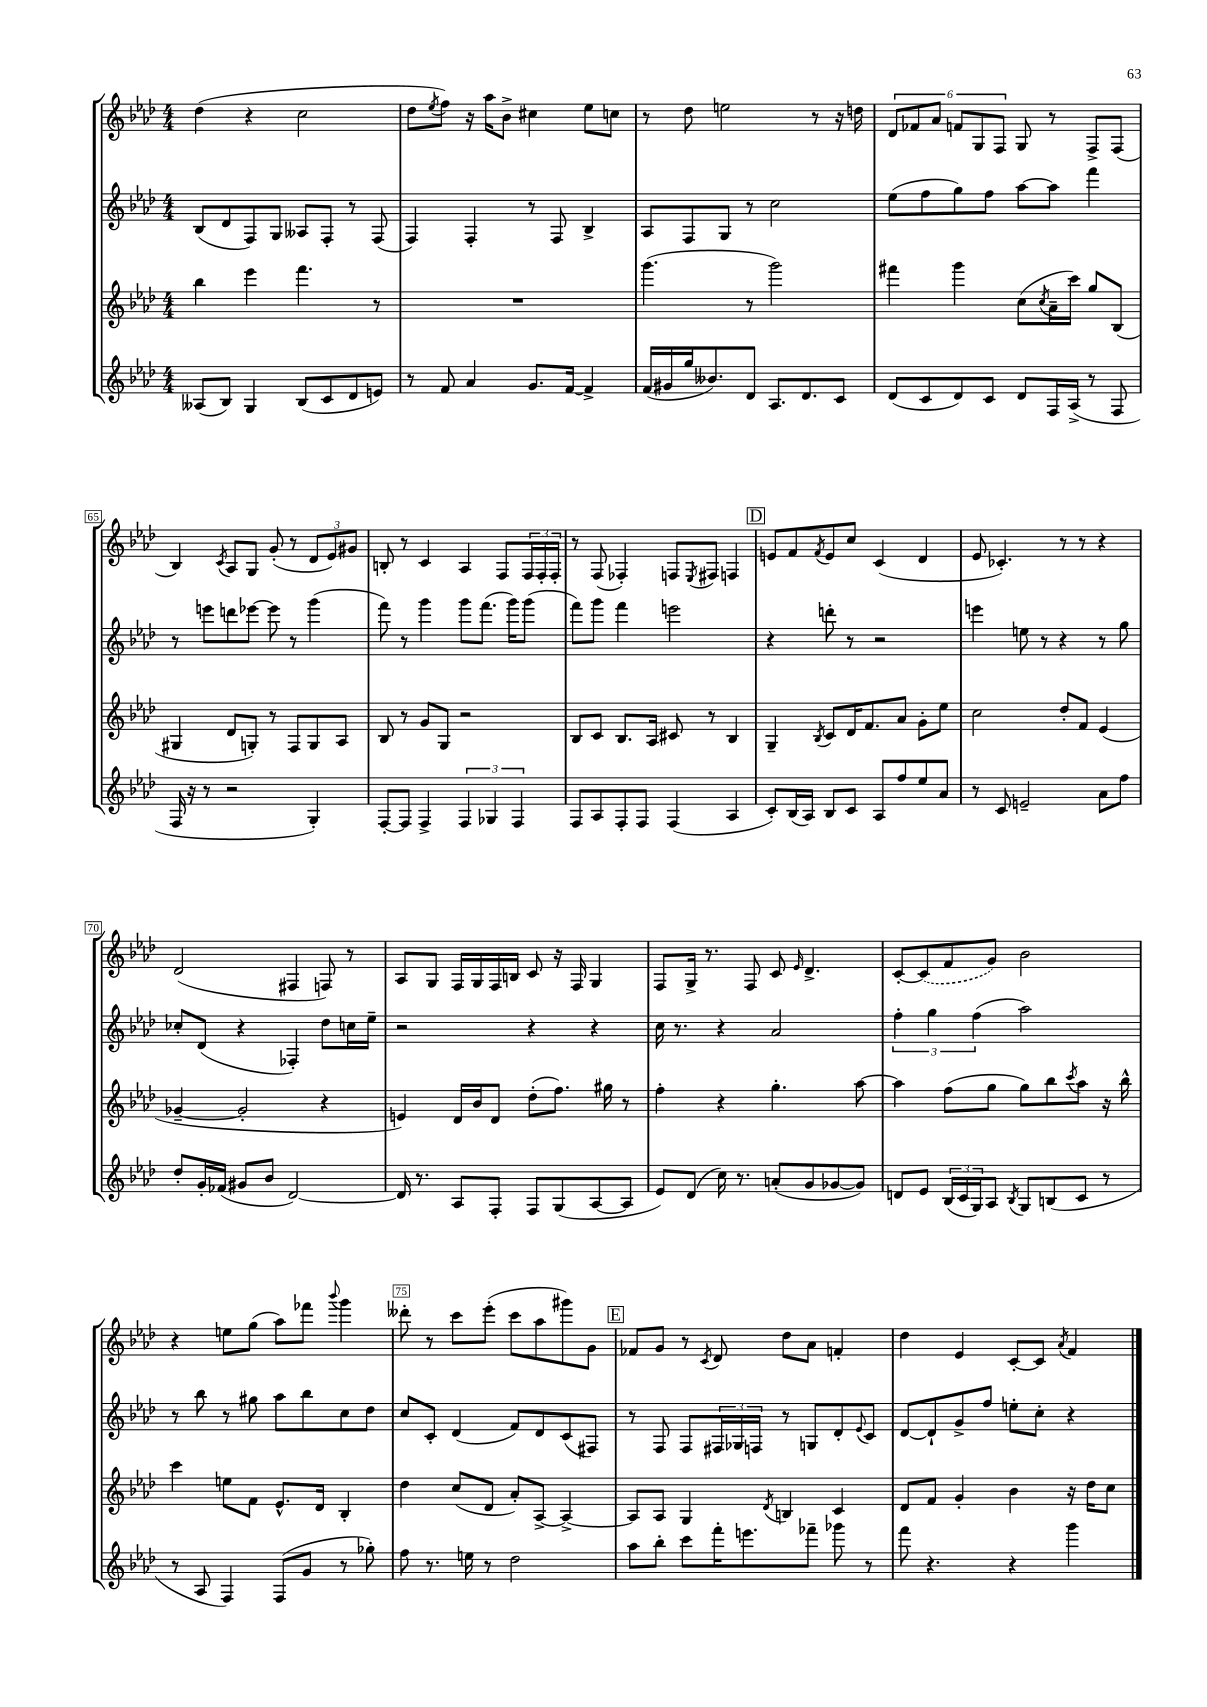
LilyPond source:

<<
\new StaffGroup <<
\new Staff = "s0" {
    \clef treble \key aes \major \numericTimeSignature \time 4/4
    des''4( r4 c''2 |
    des''8 \acciaccatura { ees''8 } f''8) r16 aes''16 bes'8-> cis''4 ees''8 c''8 |
    r8 des''8 e''2 r8 r16 d''16 |
    \tuplet 6/4 { des'8 fes'8 aes'8 f'8 g8 f8 } g8 r8 f8-> f8( |
    bes4) \acciaccatura { c'8 } aes8 g8 g'8-.( r8 \tuplet 3/2 { des'8 ees'8) gis'8 } |
    b8-. r8 c'4 aes4 f8 \tuplet 3/2 { f16 f16-. f16-. } |
    r8 f8( fes4-.) f8 \acciaccatura { ees8 } fis8 f4 |
    \mark \markup { \box "D" } e'8 f'8 \acciaccatura { f'8 } e'8 c''8 c'4( des'4 |
    ees'8 ces'4.-.) r8 r8 r4 |
    des'2( fis4 f8) r8 |
    aes8 g8 f16 g16 f16 b16 c'8 r16 f16 g4 |
    f8 g16-> r8. f8 c'8 \grace { ees'16 } des'4.-> |
    c'8~-. \once \slurDashed c'8( f'8 g'8) bes'2 |
    r4 e''8 g''8( aes''8) fes'''8 \appoggiatura { bes'''8 } g'''4 |
    deses'''8-. r8 c'''8 ees'''8-.( c'''8 aes''8 gis'''8) g'8 |
    \mark \markup { \box "E" } fes'8 g'8 r8 \acciaccatura { c'8 } des'8 des''8 aes'8 f'4-. |
    des''4 ees'4 c'8~-. c'8 \acciaccatura { aes'8 } f'4 \bar "|." |
}
\new Staff = "s1" {
    \clef treble \key aes \major \numericTimeSignature \time 4/4
    bes8( des'8 f8) g8 aeses8 f8-. r8 f8( |
    f4) f4-. r8 f8 bes4-> |
    aes8 f8 g8 r8 c''2 |
    ees''8( f''8 g''8) f''8 aes''8~ aes''8 f'''4 |
    r8 e'''8 d'''8 ees'''8~ ees'''8 r8 g'''4( |
    f'''8) r8 g'''4 g'''8 f'''8.( g'''16) g'''8( |
    f'''8) g'''8 f'''4 e'''2 |
    \mark \markup { \box "D" } r4 d'''8-. r8 r2 |
    e'''4 e''8 r8 r4 r8 g''8 |
    ces''8-. des'8( r4 fes4-.) des''8 c''16 ees''16-- |
    r2 r4 r4 |
    c''16 r8. r4 aes'2 |
    \tuplet 3/2 { f''4-. g''4 f''4( } aes''2) |
    r8 bes''8 r8 gis''8 aes''8 bes''8 c''8 des''8 |
    c''8 c'8-. des'4( f'8) des'8 c'8( fis8) |
    \mark \markup { \box "E" } r8 f8 f8 \tuplet 3/2 { fis16 ges16 f16 } r8 g8 des'8-. \appoggiatura { ees'8 } c'8 |
    des'8~ des'8-! g'8-> f''8 e''8-. c''8-. r4 \bar "|." |
}
\new Staff = "s2" {
    \clef treble \key aes \major \numericTimeSignature \time 4/4
    bes''4 ees'''4 f'''4. r8 |
    R1 |
    g'''4.( r8 g'''2) |
    fis'''4 g'''4 c''8( \acciaccatura { c''8 } aes'16-- c'''16) g''8 bes8( |
    gis4 des'8 g8-.) r8 f8 g8 aes8 |
    bes8 r8 g'8 g8 r2 |
    bes8 c'8 bes8. aes16 cis'8 r8 bes4 |
    \mark \markup { \box "D" } g4-- \acciaccatura { bes8 } c'8 des'16 f'8. aes'8 g'8-. ees''8 |
    c''2 des''8-. f'8 ees'4( |
    ges'4~-- ges'2-. r4 |
    e'4) des'16 bes'16 des'8 des''8-.( f''8.) gis''16 r8 |
    f''4-. r4 g''4.-. aes''8~ |
    aes''4 f''8( g''8 g''8) bes''8 \acciaccatura { c'''8 } aes''8 r16 bes''16-^ |
    c'''4 e''8 f'8 ees'8.-^ des'16 bes4-. |
    des''4 c''8( des'8 aes'8-.) aes8~-> aes4~-> |
    \mark \markup { \box "E" } aes8 aes8 g4 \acciaccatura { des'8 } b4 c'4 |
    des'8 f'8 g'4-. bes'4 r16 des''16 c''8 \bar "|." |
}
\new Staff = "s3" {
    \clef treble \key aes \major \numericTimeSignature \time 4/4
    aeses8( bes8) g4 bes8( c'8 des'8 e'8) |
    r8 f'8 aes'4 g'8. f'16~ f'4-> |
    f'16( gis'16 g''16 beses'8.) des'8 aes8. des'8. c'8 |
    des'8( c'8 des'8) c'8 des'8 f16 aes16->( r8 f8 |
    f16 r16 r8 r2 g4-.) |
    f8~-. f8 f4-> \tuplet 3/2 { f4 ges4 f4 } |
    f8 aes8 f8-. f8 f4( aes4 |
    \mark \markup { \box "D" } c'8-.) bes16( aes16) bes8 c'8 aes8 f''8 ees''8 aes'8 |
    r8 c'8 e'2-- aes'8 f''8 |
    des''8-. g'16-. fes'16( gis'8 bes'8 des'2~) |
    des'16 r8. aes8 f8-. f8 g8( aes8~ aes8 |
    ees'8) des'8( c''16) r8. a'8-.( g'8 ges'8~ ges'8) |
    d'8 ees'8 \tuplet 3/2 { bes16( c'16 g16) } aes8 \acciaccatura { bes8 } g8 b8( c'8 r8 |
    r8 aes8 f4) f8( g'8 r8 ges''8-.) |
    f''8 r8. e''16 r8 des''2 |
    \mark \markup { \box "E" } aes''8 bes''8-. c'''8 f'''16-. e'''8. fes'''8-- ges'''8 r8 |
    f'''8 r4. r4 g'''4 \bar "|." |
}
>>
>>
\layout { \context { \Score currentBarNumber = #61 \override BarNumber.break-visibility = ##(#f #t #t) barNumberVisibility = #(every-nth-bar-number-visible 5) \override BarNumber.stencil = #(make-stencil-boxer 0.1 0.3 ly:text-interface::print) } }
